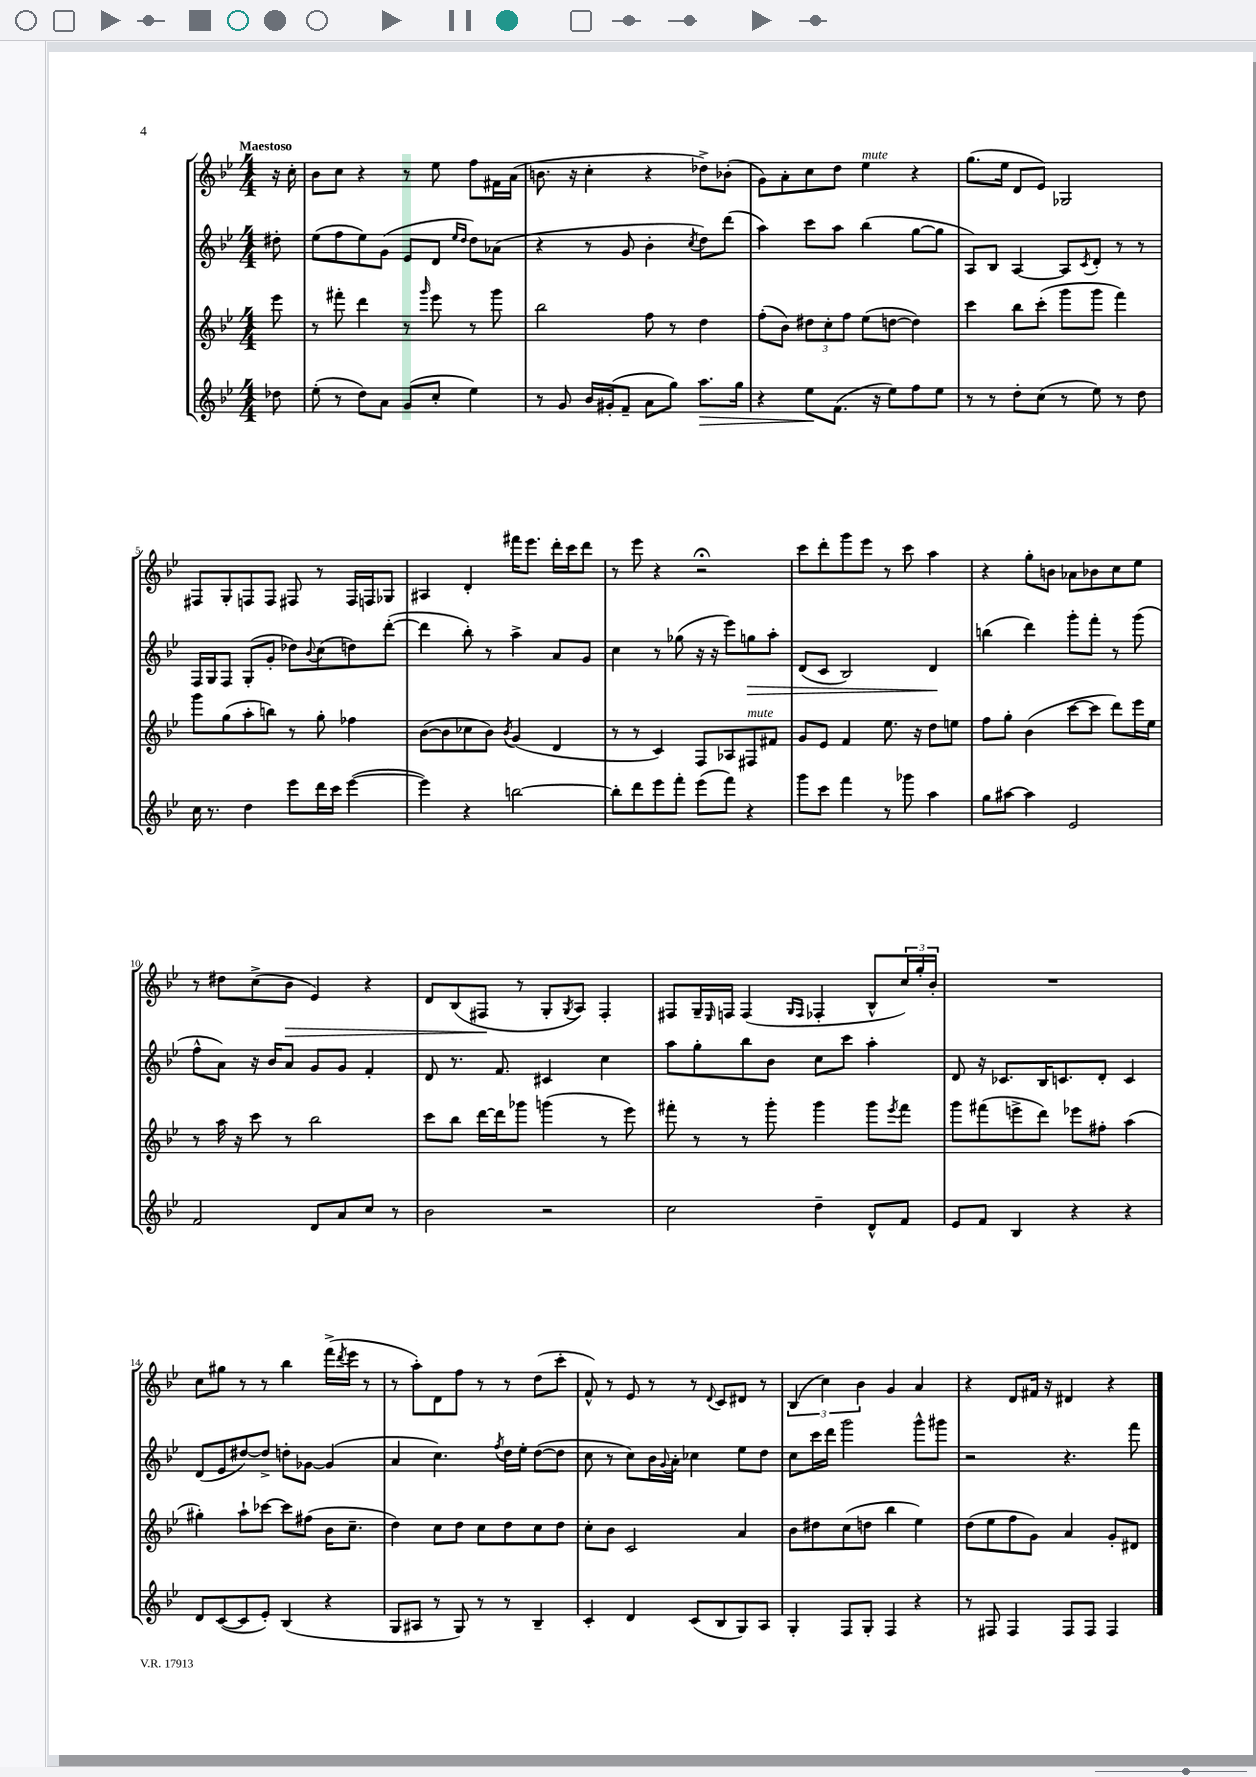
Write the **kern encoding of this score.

**kern	**kern	**kern	**kern
*staff4	*staff3	*staff2	*staff1
*clefG2	*clefG2	*clefG2	*clefG2
*k[b-e-]	*k[b-e-]	*k[b-e-]	*k[b-e-]
*M4/4	*M4/4	*M4/4	*M4/4
8dd-	8eee-	8dd#'	16r
.	.	.	16cc'
=	=	=	=
(8ee-'	8r	(8ee-	8b-
8r	8fff#'	8ff	8cc
8dd)	4ddd	8ee-)	4r
8a	.	(8g	.
(8g	8r	8e-	8r
.	16qqggg	.	.
8cc'	8eee-	8d	8ee-
.	.	16qqee-	.
.	.	16qqdd	.
4ee-)	8r	8dd)	8ff
.	8ggg	(8a-	16f#
.	.	.	(16a
=	=	=	=
8r	2bb-	4r	8.b
8g	.	.	.
.	.	.	16r
16b-	.	8r	4cc'
(16g#'	.	.	.
8f~	.	8g	.
8a	8ff	4b-'	4r
8gg)	8r	.	.
.	.	8qcc	.
8.aa	4dd	8dd)	8dd-^)
.	.	(8ddd	(8b-'
16gg	.	.	.
=	=	=	=
4r	(8ff'	4aa)	8g)
.	8b-)	.	8a'
8ee-	12dd#	8ccc	8cc
.	12cc'	.	.
(8.f	.	8aa	8dd
.	12ff	.	.
.	(8ee-	(4bb-	4ee-
16r	.	.	.
8ee-)	[8dd	.	.
8ff	4dd])	[8gg	4r
8ee-	.	8gg]	.
=	=	=	=
8r	4ccc	8A)	(8.gg
8r	.	8B-	.
.	.	.	16ee-
8dd'	8bb-	[4A	8d
(8cc	(8ccc'	.	8e-)
8r	8ggg	8A]	2G-
.	.	8qc	.
8ee-)	8ggg	8d'	.
8r	4fff)	8r	.
8dd	.	8r	.
=	=	=	=
16cc	8ggg	16F	8F#
8.r	.	16G	.
.	(8gg	8F	8G'
4dd	8aa'	(8G'	8F
.	8bb)	8g'	8F
8eee-	8r	8dd-)	8F#
.	.	8qqb-	.
16ddd	8gg'	(8cc	8r
16ccc	.	.	.
([4eee-	4ff-	8dd)	16F#
.	.	.	16F
.	.	([8ddd'	8G-
=	=	=	=
4eee-])	([8b-	4ddd]	4A#
.	8b-]	.	.
4r	8cc-	8bb-')	4d'
.	8b-)	8r	.
.	8qb-	.	.
[2bb	(4g	4aa^	16fff#
.	.	.	8.eee-
.	4d	8a	16ddd'
.	.	.	16ccc
.	.	8g	8ddd
=	=	=	=
8bb']	8r	4cc	8r
8ddd	8r	.	8eee-
8eee-	4c)	8r	4r
8fff'	.	(8gg-	.
(8eee-	8F	16r	2r;
.	.	16r	.
8fff)	8A-	8eee-)	.
4r	8F#	8gg	.
.	8f#	8aa'	.
=	=	=	=
8ggg	8g	(8d	8ccc
8ccc	8e-	8c	8ddd'
4fff	4f	2B-)	8ggg
.	.	.	8eee-
8r	8.ee-	.	8r
8ggg-	.	.	8ccc
.	16r	.	.
4aa	8dd	4d	4aa
.	8ee	.	.
=	=	=	=
8gg	8ff	(4bb	4r
[8aa#	8gg'	.	.
4aa#]	(4b-	4ddd)	8gg'
.	.	.	8b
2e-	[8ccc	8ggg'	8a-
.	8ccc]	8fff'	8b-
.	8ddd)	8r	8cc
.	16eee-	(8ggg	8ee-
.	16ee-	.	.
=	=	=	=
2f	8r	8ff^^	8r
.	16aa	8a)	8dd#
.	16r	.	.
.	8ccc	16r	(8cc^
.	.	16b-	.
.	8r	8a	8b-
8d	2bb-	8g	4e-)
8a	.	8g	.
8cc	.	4f'	4r
8r	.	.	.
=	=	=	=
2b-	8ccc	8d	8d
.	8bb-	8.r	(8B-
.	[16ddd	.	8F#
.	16ddd]	8.f	.
.	8ggg-	.	8r
2r	(4ggg	4c#	8G'
.	.	.	8qG
.	.	.	8A)
.	8r	4cc	4F#'
.	8eee-)	.	.
=	=	=	=
2cc	8fff#'	8aa	8F#
.	8r	8gg'	16G~
.	.	.	16qqE-
.	.	.	16F
.	8r	8bb-	(4F
.	8ggg'	8b-	.
.	.	.	16qqG
.	.	.	16qqF
4dd~	4ggg	8cc	4F-'
.	.	8ccc	.
8d^^	8ggg	4aa'	8B-^^
.	8qeee-	.	.
8f	8fff#	.	24cc)
.	.	.	24gg'
.	.	.	24b-'
=	=	=	=
8e-	8ggg	8d	1r
8f	(8fff#	16r	.
.	.	8.c-	.
4B-	8eee^	.	.
.	8ddd)	16B-	.
.	.	8.c	.
4r	8eee-	.	.
.	8ff#'	8d'	.
4r	(4aa	4c	.
=	=	=	=
8d	4gg#')	(8d	8cc
([8c	.	8e-	8gg#
8c]	8aa`	[8dd#)	8r
8e-')	[8ccc-	8dd#^]	8r
(4B-	8ccc-]	8dd'	4bb-
.	(8ff#	[8g-	.
4r	16b-	(4g-]	(16fff^
.	.	.	8qddd
.	8.cc~	.	16eee-
.	.	.	8r
=	=	=	=
8G	4dd)	4a	8r
8A#	.	.	8aa')
8r	8cc	4.cc)	8d
8G)	8dd	.	8ff
8r	8cc	.	8r
.	.	8qff	.
8r	8dd	16dd	8r
.	.	16ee-'	.
4B-~	8cc	([8dd	(8dd
.	8dd	8dd]	8ccc'
=	=	=	=
4c'	8cc'	8cc	8f^^)
.	8b-	8r	8r
4d	2c	8cc)	8e-
.	.	16b-	8r
.	.	8qqg	.
.	.	16a'	.
(8c	.	4cc-	8r
.	.	.	8qqd
8B-	.	.	8c
8G)	4a	8ee-	8d#
8A	.	8dd	8r
=	=	=	=
4G'	8b-	8cc	(6B-
.	8dd#	16ccc	.
.	.	.	6cc)
.	.	16ddd	.
8F	(8cc	2ggg	.
.	.	.	6b-
8G'	8dd	.	.
4F	4bb-	.	4g
4r	4ee-)	8ggg^^	4a
.	.	8ggg#	.
=	=	=	=
8r	(8dd	2r	4r
8F#	8ee-	.	.
4F#	8ff	.	8d
.	8g)	.	16f#
.	.	.	16r
8F#	4a	4.r	4d#
8F#	.	.	.
4F#	8g'	.	4r
.	8d#	8fff	.
==	==	==	==
*-	*-	*-	*-
